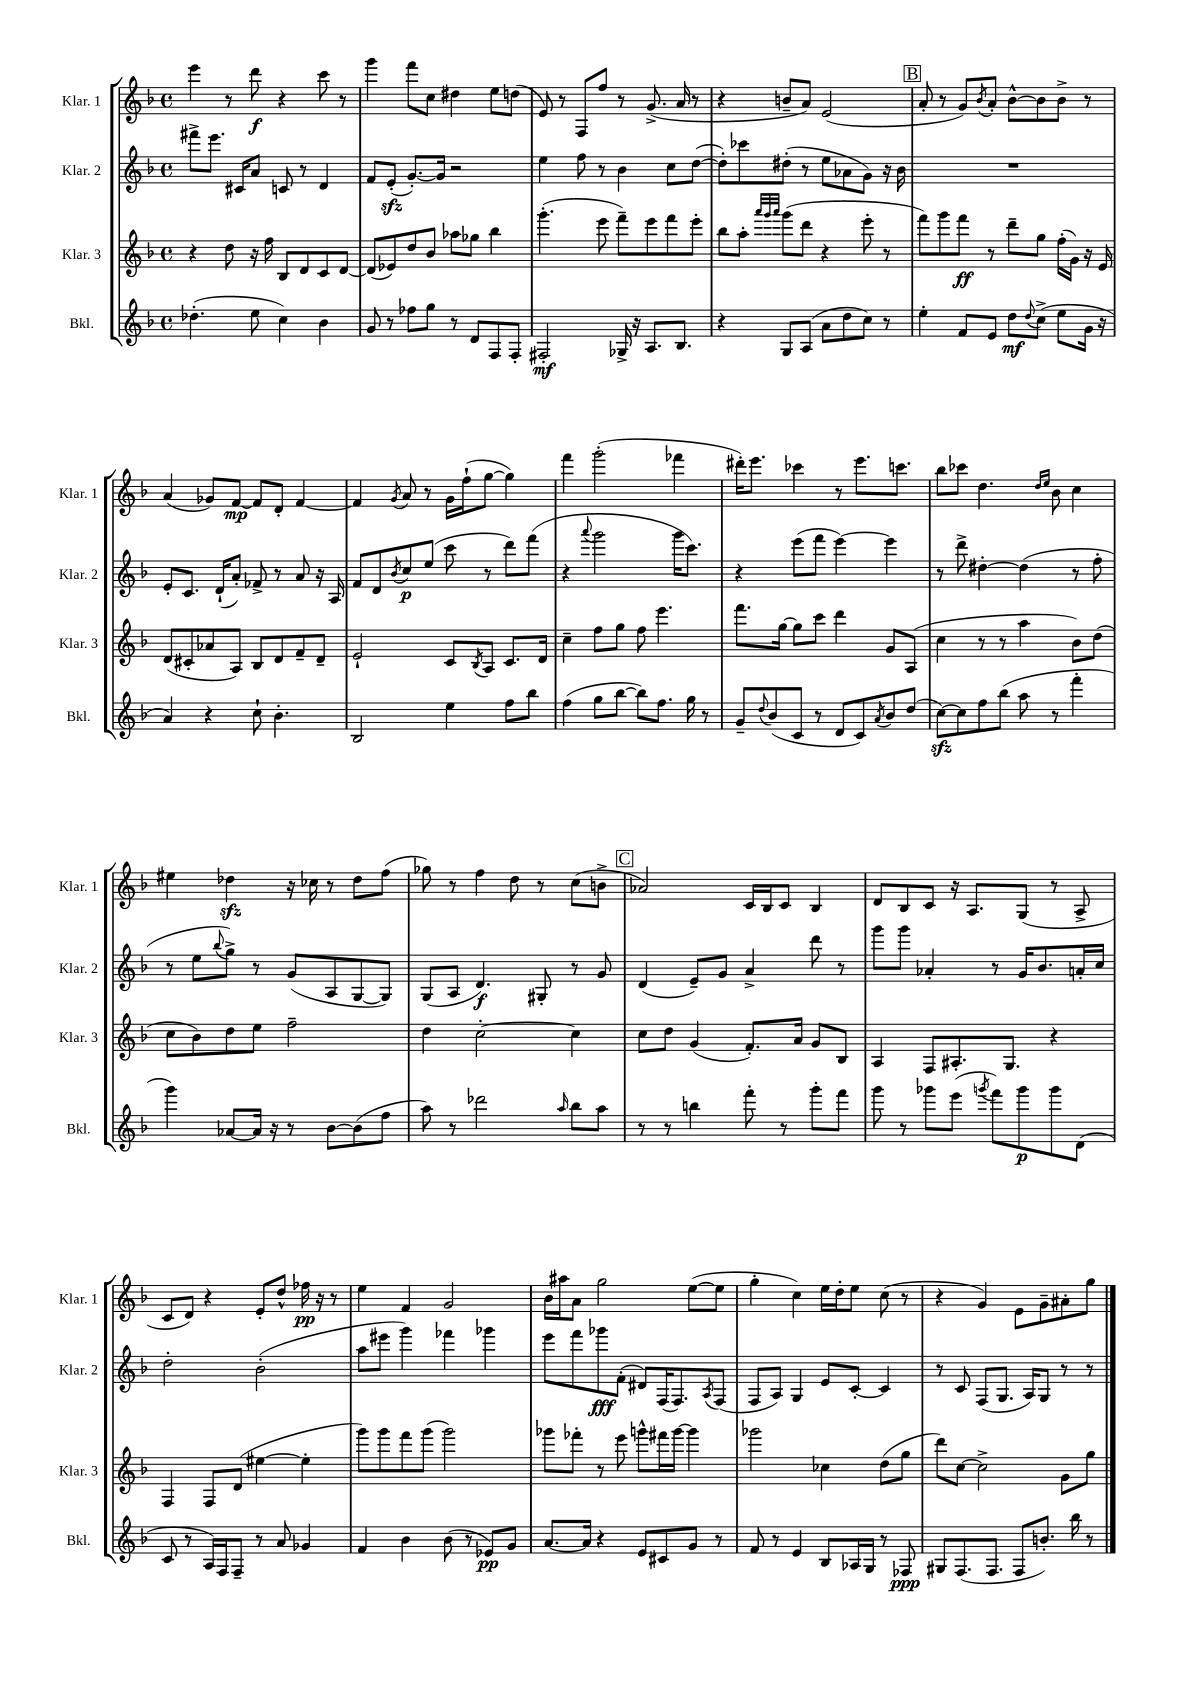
<<
\new StaffGroup <<
\new Staff = "s0" \with { instrumentName = "Klar. 1" shortInstrumentName = "Klar. 1" } {
    \clef treble \key f \major \defaultTimeSignature \time 4/4
    e'''4 r8 d'''8\f r4 c'''8 r8 |
    g'''4 f'''8 c''8 dis''4 e''8 d''8( |
    e'8) r8 f8 f''8 r8 g'8.->( a'16 r8 |
    r4 b'8-- a'8) e'2( |
    \mark \markup { \box "B" } a'8-. r8 g'8) \acciaccatura { bes'8 } a'8-. bes'8~-^ bes'8 bes'8-> r8 |
    a'4( ges'8) f'8~\mp f'8 d'8-. f'4~ |
    f'4 \acciaccatura { g'8 } a'8 r8 g'16 f''16-!( g''8~ g''4) |
    f'''4 g'''2-.( fes'''4 |
    dis'''16-.) e'''8. ces'''4 r8 e'''8. c'''8. |
    bes''8 ces'''8 d''4. \grace { d''16 e''16 } bes'8 c''4 |
    eis''4 des''4\sfz r16 ces''16 r8 des''8 f''8( |
    ges''8) r8 f''4 d''8 r8 c''8( b'8-> |
    \mark \markup { \box "C" } aes'2) c'16 bes16 c'8 bes4 |
    d'8 bes8 c'8 r16 a8. g8( r8 a8-> |
    c'8 d'8) r4 e'8-. d''8-^ fes''16\pp r16 r8 |
    e''4 f'4 g'2 |
    bes'16 ais''16 a'8 g''2 e''8~( e''8 |
    g''4-. c''4) e''16 d''16-. e''8 c''8( r8 |
    r4 g'4) e'8 g'8-- ais'8-. g''8 \bar "|." |
}
\new Staff = "s1" \with { instrumentName = "Klar. 2" shortInstrumentName = "Klar. 2" } {
    \clef treble \key f \major \defaultTimeSignature \time 4/4
    fis'''8-> e'''8. cis'16 a'8 c'8 r8 d'4 |
    f'8 e'8-.\sfz( g'8.~-.) g'16 r2 |
    e''4 f''8 r8 bes'4 c''8 d''8~( |
    d''8-.) ces'''8 dis''8-.( r8 e''8 aes'8 g'8) r16 bes'16 |
    \mark \markup { \box "B" } R1 |
    e'8-. c'8. d'16-!( a'8-.) fes'8-> r8 a'8 r16 a16 |
    f'8 d'8 \acciaccatura { bes'8 } c''8\p e''8( c'''8 r8 d'''8) f'''8( |
    r4 \appoggiatura { a'''8 } g'''2 g'''16 c'''8.) |
    r4 e'''8( f'''8 e'''4~) e'''4 |
    r8 d'''8-> dis''4~-. dis''4( r8 f''8-. |
    r8 e''8 \appoggiatura { bes''8 } g''8->) r8 g'8( a8 g8~ g8) |
    g8( a8 d'4.\f) gis8-. r8 g'8 |
    \mark \markup { \box "C" } d'4( e'8--) g'8 a'4-> d'''8 r8 |
    g'''8 g'''8 aes'4-. r8 g'16 bes'8. a'16-. c''16 |
    d''2-. bes'2-.( |
    a''8 eis'''8 g'''4) fes'''4 ges'''4 |
    e'''8 f'''8 ges'''8\fff f'8-.( dis'8) f16( f8.) \acciaccatura { a8 } f8( |
    f8 a8) g4 e'8 c'8~-. c'4 |
    r8 c'8 f8( g8. a16) g8 r8 r8 \bar "|." |
}
\new Staff = "s2" \with { instrumentName = "Klar. 3" shortInstrumentName = "Klar. 3" } {
    \clef treble \key f \major \defaultTimeSignature \time 4/4
    r4 d''8 r16 f''16 bes8 d'8 c'8 d'8~ |
    d'8( ees'8) d''8 bes'8 aes''8 ges''8 bes''4 |
    g'''4.-.( e'''8 f'''8--) e'''8 f'''8 e'''8-. |
    bes''8 a''8-. \grace { a'''32 g'''32 a'''32 } g'''8( d'''8 r4 e'''8-. r8 |
    \mark \markup { \box "B" } f'''8) g'''8 f'''8\ff r8 d'''8-- g''8 f''16-.( g'16) r16 e'16 |
    d'8( cis'8-. aes'8 a8) bes8 d'8 f'8-- d'8-- |
    e'2-! c'8 \acciaccatura { bes8 } a8 c'8. d'16 |
    c''4-- f''8 g''8 f''8 e'''4. |
    f'''8. g''16~ g''8 c'''8 d'''4 g'8 a8( |
    c''4 r8 r8 a''4 bes'8) d''8( |
    c''8 bes'8) d''8 e''8 f''2-- |
    d''4 c''2~-. c''4 |
    \mark \markup { \box "C" } c''8 d''8 g'4( f'8.-.) a'16 g'8 bes8 |
    a4 f8 ais8.-. g8. r4 |
    f4 f8 d'8( eis''4~ eis''4-. |
    g'''8) g'''8 f'''8 g'''8( g'''2) |
    ges'''8 fes'''8-. r8 e'''8 g'''8-^ fis'''16 g'''16~ g'''4 |
    ges'''2 ces''4 d''8( g''8 |
    d'''8) c''8~ c''2-> g'8 g''8 \bar "|." |
}
\new Staff = "s3" \with { instrumentName = "Bkl." shortInstrumentName = "Bkl." } {
    \clef treble \key f \major \defaultTimeSignature \time 4/4
    des''4.-.( e''8 c''4) bes'4 |
    g'8 r8 fes''8 g''8 r8 d'8 f8 f8-. |
    fis2-.\mf ges16-> r16 a8. bes8. |
    r4 g8 a8( a'8 d''8 c''8) r8 |
    \mark \markup { \box "B" } e''4-. f'8 e'8 d''8\mf \appoggiatura { d''8 } c''8->( e''8 g'16 r16 |
    a'4) r4 c''8-! bes'4.-. |
    bes2 e''4 f''8 bes''8 |
    f''4( g''8 bes''8~ bes''8) f''8. g''16 r8 |
    g'8-- \appoggiatura { d''8 } bes'8( c'8 r8 d'8 c'8) \acciaccatura { a'8 } bes'8 d''8( |
    c''8~\sfz) c''8 f''8 bes''8( a''8 r8 f'''4-. |
    g'''4) aes'8~ aes'16 r16 r8 bes'8~ bes'8( f''8 |
    a''8) r8 des'''2 \grace { a''16 } bes''8 a''8 |
    \mark \markup { \box "C" } r8 r8 b''4 f'''8-. r8 g'''8-. f'''8 |
    g'''8 r8 ges'''8 e'''8( \acciaccatura { g'''8 } f'''8) g'''8\p g'''8 d'8( |
    c'8 r8 a16) f16 f8-- r8 a'8 ges'4 |
    f'4 bes'4 bes'8( r8 ees'8\pp) g'8 |
    a'8.~ a'16 r4 e'8 cis'8 g'8 r8 |
    f'8 r8 e'4 bes8 aes16 g16 r8 fes8\ppp |
    gis8 f8.( f8. f8 b'8.-.) bes''16 r8 \bar "|." |
}
>>
>>
\layout { \context { \Score \remove "Bar_number_engraver" } }
